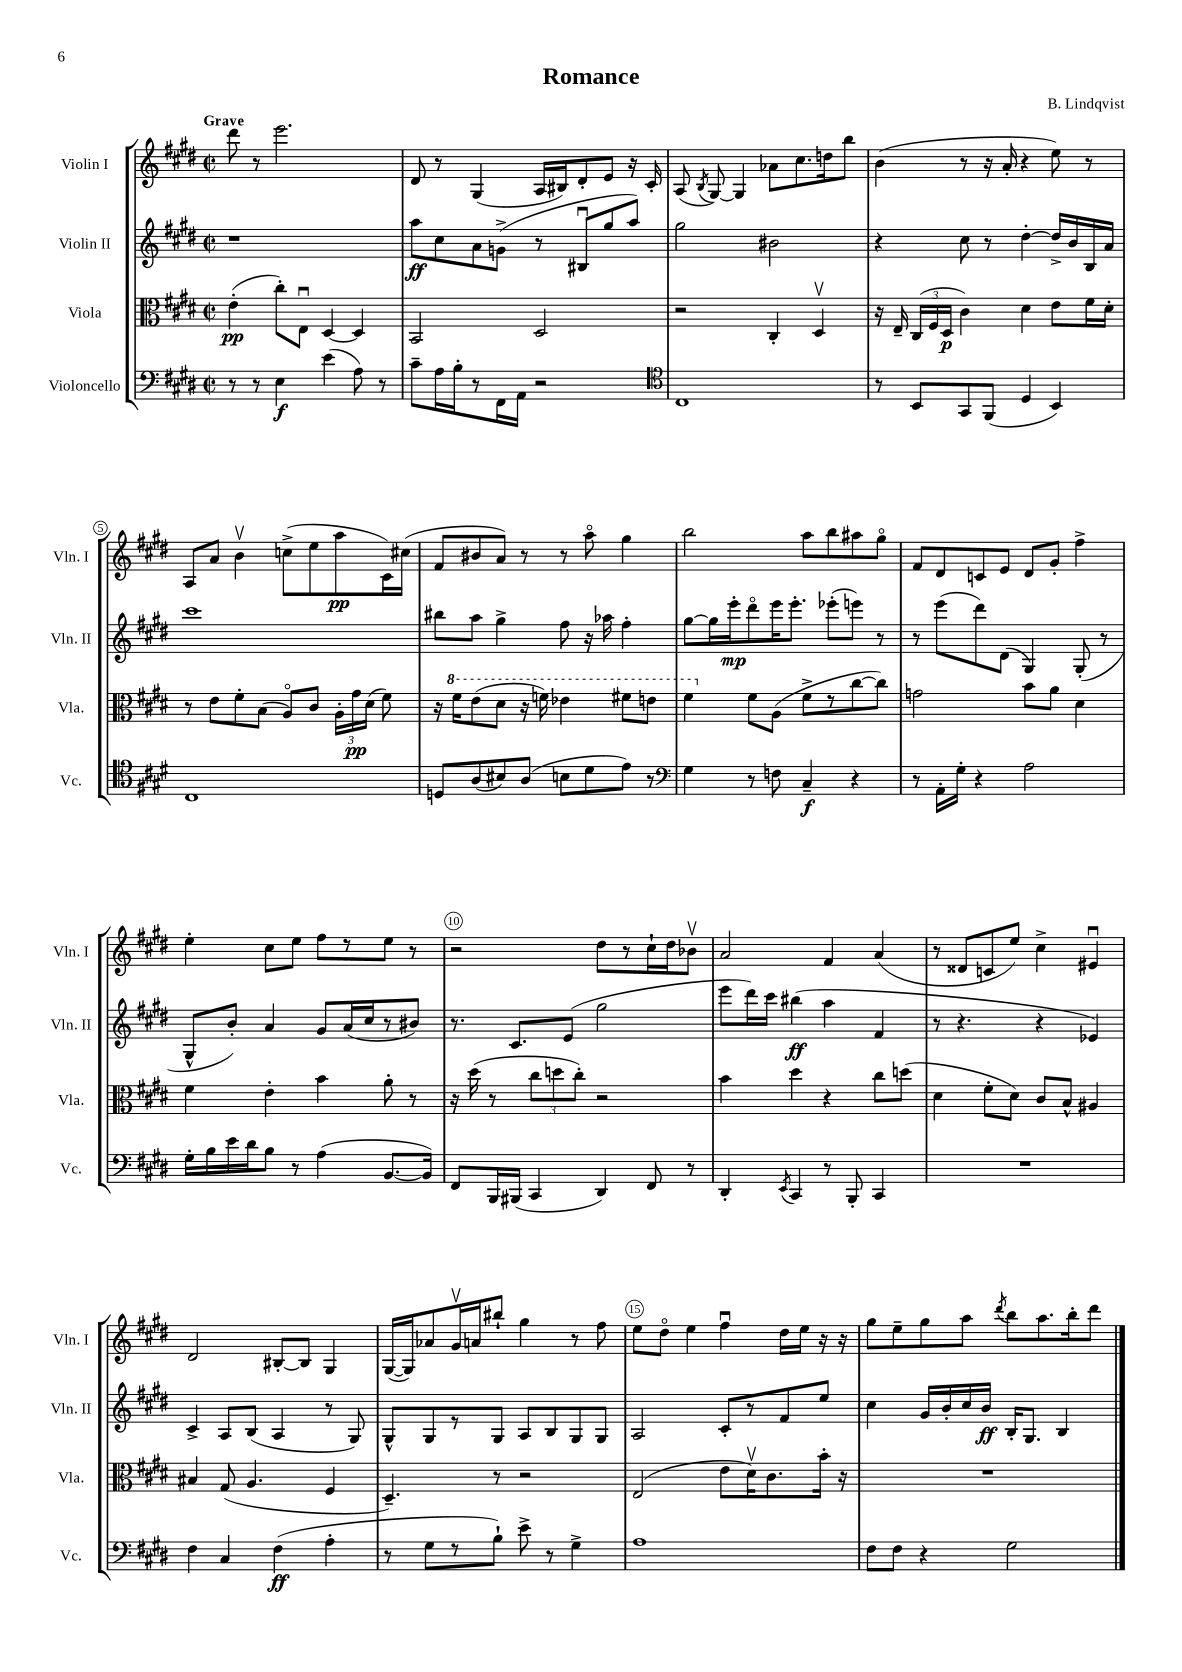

**kern	**kern	**kern	**kern
*staff4	*staff3	*staff2	*staff1
*clefF4	*clefC3	*clefG2	*clefG2
*k[f#c#g#d#]	*k[f#c#g#d#]	*k[f#c#g#d#]	*k[f#c#g#d#]
*M2/2	*M2/2	*M2/2	*M2/2
*met(c|)	*met(c|)	*met(c|)	*met(c|)
8r	(4e'	1r	8ddd#
8r	.	.	8r
4E	8cc#')	.	2.eee
.	8Eu	.	.
(4e	[4D#	.	.
8A)	4D#]	.	.
8r	.	.	.
=	=	=	=
8c#~	2BB	8aa	8d#
16A	.	8cc#	8r
16B'	.	.	.
8r	.	8a	(4G#
16FF#	.	(8g^	.
16AA	.	.	.
2r	2D#	8r	16A
.	.	.	16B#)
.	.	8B#u	8d#'
.	.	8gg#	8e
.	.	8aa)	16r
.	.	.	16c#'
=	=	=	=
*clefC4	*	*	*
1C#	2r	2gg#	(8A
.	.	.	8qB
.	.	.	[8G#)
.	.	.	4G#]
.	4C#'	2b#	8a-
.	.	.	8.cc#
.	4D#v	.	.
.	.	.	16dd
.	.	.	8bb
=	=	=	=
8r	16r	4r	(4b
.	16E~	.	.
8BB	(24C#	.	.
.	24F#	.	.
.	24D#	.	.
8GG#	4c#)	8cc#	8r
(8FF#	.	8r	16r
.	.	.	16a'
4D#	4d#	[4dd#'	4r
4BB)	8e	16dd#^]	8ee)
.	.	16b	.
.	16f#	16B	8r
.	16d#'	16a	.
=	=	=	=
1C#	8r	1ccc#	8A
.	8e	.	8a
.	8f#'	.	4bv
.	(8B	.	.
.	8Ao)	.	(8cc^
.	8c#	.	8ee
.	24A'	.	8aa
.	24g#	.	.
.	(24d#	.	.
.	8f#)	.	16c#)
.	.	.	(16cc#
=	=	=	=
8D	16r	8bb#	8f#
.	16ff#	.	.
(8A	(8ee	8aa	8b#
8B#)	8dd#	4gg#^	8a)
(8A	16r	.	8r
.	16ff)	.	.
8B	4ee-	8ff#	8r
8d#	.	16r	8aao
.	.	16aa-	.
8e)	8ff#	4ff#'	4gg#
8r	8ee	.	.
=	=	=	=
*clefF4	*	*	*
4G#	4ff#	[8gg#	2bb
.	.	16gg#]	.
.	.	16eee'	.
8r	8f#	8ddd#o	.
8F	(8A	16eee	.
.	.	8.eee'	.
4C#~	8f#^	.	8aa
.	8r	(8eee-'	8bb
4r	[8cc#	8eee)	8aa#
.	8cc#])	8r	8gg#o
=	=	=	=
8r	2g	8r	8f#
16AA'	.	(8eee	8d#
16G#'	.	.	.
4r	.	8ddd#)	8c
.	.	(8d#	8e
2A	8b	4G#)	8d#
.	8a	.	8g#'
.	4d#	(8G#'	4ff#^
.	.	8r	.
=	=	=	=
16G#'	4f#	8G#^^	4ee'
16B	.	.	.
16e	.	8b')	.
16d#	.	.	.
8B	4e'	4a	8cc#
8r	.	.	8ee
(4A	4b	8g#	8ff#
.	.	(16a	8r
.	.	16cc#	.
[8.BB	8a'	8r	8ee
.	8r	8b#)	8r
16BB])	.	.	.
=	=	=	=
8FF#	16r	8.r	2r
.	(16dd#	.	.
16BBB	8r	.	.
(16BBB#	.	8.c#	.
4CC#	12cc#	.	.
.	12dd	.	.
.	.	(8e	.
.	12cc#')	.	.
4DD#)	2r	2gg#	8dd#
.	.	.	8r
8FF#	.	.	16cc#`
.	.	.	16dd#
8r	.	.	8b-v
=	=	=	=
4DD#'	4b	8eee	2a
.	.	16ddd#)	.
.	.	16ccc#	.
8qEE	.	.	.
4CC#	4dd#	(4bb#	.
8r	4r	4aa	4f#
8BBB'	.	.	.
4CC#	8cc#	4f#	(4a
.	(8dd	.	.
=	=	=	=
1r	4d#	8r	8r
.	.	4.r	8d##
.	8f#'	.	8c
.	8d#)	.	8ee)
.	8c#	4r	4cc#^
.	8B^^	.	.
.	4A#	4e-)	4e#u
=	=	=	=
4F#	4B#	4c#^	2d#
4C#	(8G#	8A	.
.	4.A	(8B	.
(4F#	.	4A	[8B#'
.	.	.	8B#]
4A'	4F#	8r	4G#
.	.	8G#)	.
=	=	=	=
8r	4.D#~)	8G#^^	([16G#
.	.	.	16G#])
8G#	.	8G#	8a-
8r	.	8r	16g#v
.	.	.	16a
8B`)	8r	8G#	8bb#`
8e^	2r	8A	4gg#
8r	.	8B	.
4G#^	.	8G#	8r
.	.	8G#	8ff#
=	=	=	=
1A	(2E	2A	8ee
.	.	.	8dd#o
.	.	.	4ee
.	8e	8c#'	4ff#u
.	16d#v)	8r	.
.	8.c#	.	.
.	.	8f#	16dd#
.	.	.	16ee
.	16b'	8ee	16r
.	16r	.	16r
=	=	=	=
8F#	1r	4cc#	8gg#
8F#	.	.	8ee~
4r	.	16g#	8gg#
.	.	16b'	.
.	.	16cc#	8aa
.	.	16b	.
.	.	.	8qddd#
2G#	.	16B'	8bb
.	.	8.G#	.
.	.	.	8.aa
.	.	4B	.
.	.	.	16bb'
.	.	.	8ddd#
==	==	==	==
*-	*-	*-	*-
